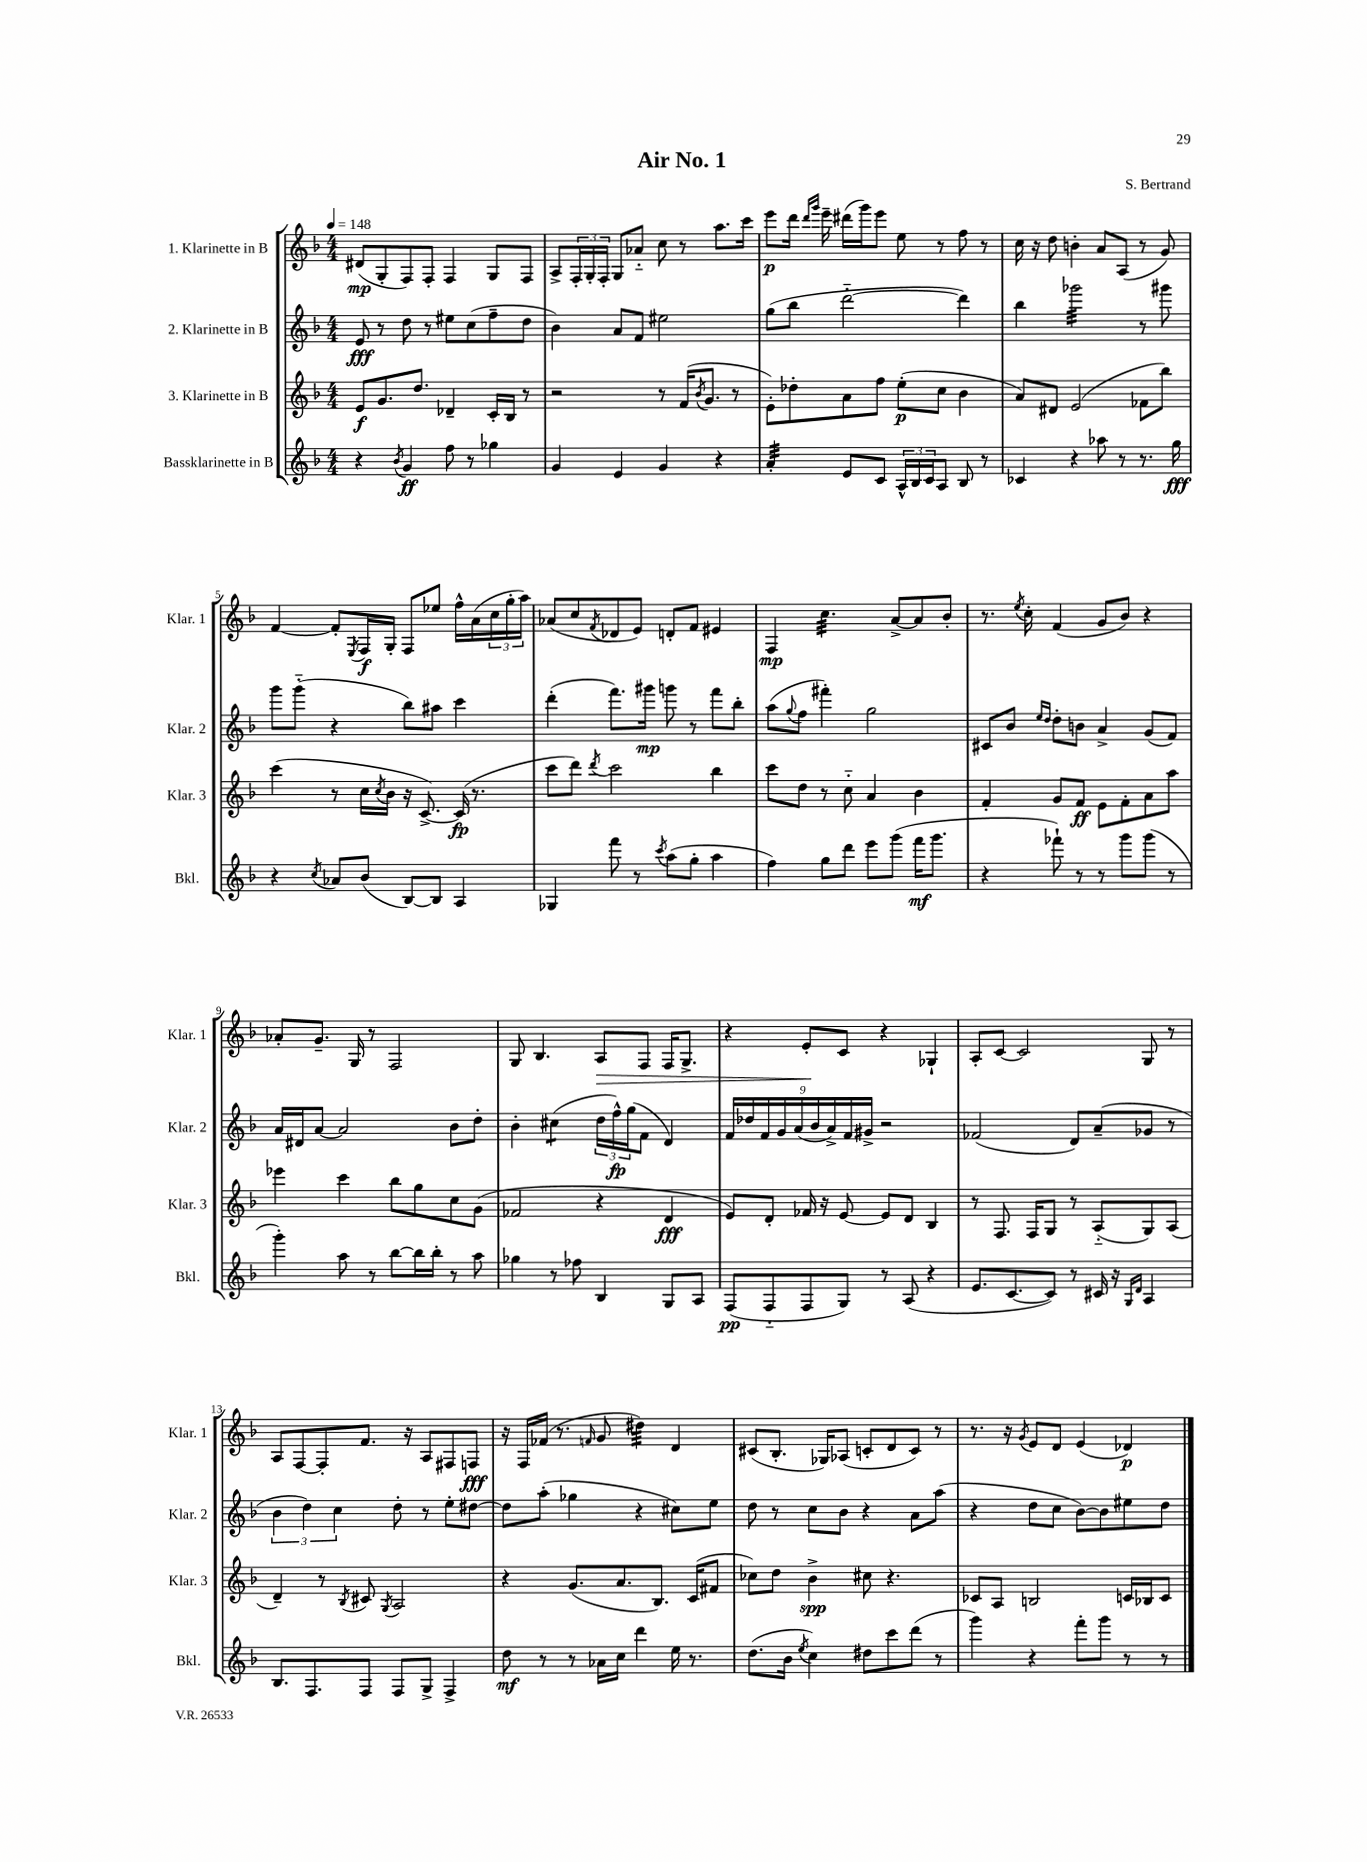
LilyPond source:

\header { title = "Air No. 1" composer = "S. Bertrand" }
<<
\new StaffGroup <<
\new Staff = "s0" \with { instrumentName = "1. Klarinette in B" shortInstrumentName = "Klar. 1" } {
    \clef treble \key f \major \numericTimeSignature \time 4/4 \tempo 4 = 148
    dis'8\mp( g8-. f8) f8-. f4 g8 f8 |
    a8-> \tuplet 3/2 { f16-. g16-. f16-. } g8 aes'8-_ c''8 r8 a''8. c'''16 |
    e'''8\p d'''16 \grace { d'''16 g'''16 } e'''16-- dis'''16( g'''16) e'''8 e''8 r8 f''8 r8 |
    c''16 r16 d''8 b'4-. a'8 a8( r8 g'8) |
    f'4~ f'8-. \acciaccatura { e8 } f16\f g16-. f8 ees''8 f''16-^ a'16( \tuplet 3/2 { c''16 g''16-. a''16) } |
    aes'8( c''8 \acciaccatura { f'8 } des'8 e'8) d'8-. f'8 eis'4 |
    f4\mp c''4.:32 a'8~-> a'8 bes'8-. |
    r8. \acciaccatura { e''8 } c''16-. f'4( g'8 bes'8) r4 |
    aes'8-. g'8.-- g16 r8 f2 |
    g8 bes4. a8\> f8 f16 g8.-> |
    r4 e'8-.\! c'8 r4 ges4-! |
    a8-. c'8~ c'2 g8 r8 |
    a8 f8~ f8-. f'8. r16 a8 fis8 f8\fff |
    r16 f16 fes'16( r8. \grace { f'16 } g'8 dis''4:32) d'4 |
    cis'8( bes8.-. ges16) aes8( c'8-. d'8 c'8) r8 |
    r8. r16 \acciaccatura { g'8 } e'8 d'8 e'4( des'4\p) \bar "|." |
}
\new Staff = "s1" \with { instrumentName = "2. Klarinette in B" shortInstrumentName = "Klar. 2" } {
    \clef treble \key f \major \numericTimeSignature \time 4/4
    e'8\fff r8 d''8 r8 eis''8 c''8( f''8-- d''8 |
    bes'4) a'8 f'8 eis''2 |
    g''8( bes''8 d'''2~-_ d'''4) |
    bes''4 ges'''2:32 r8 gis'''8 |
    g'''8 g'''8-_( r4 bes''8) ais''8 c'''4 |
    d'''4-.( f'''8.) gis'''16\mp g'''8 r8 f'''8 bes''8-. |
    a''8( \appoggiatura { g''8 } f''8 fis'''4-.) g''2 |
    cis'8 bes'8 \grace { e''16 d''16 } d''8-. b'8 a'4-> g'8( f'8) |
    a'16 dis'16 a'8~ a'2 bes'8 d''8-. |
    bes'4-. cis''4:8( \tuplet 3/2 { d''16 f''16-^\fp) g''16( } f'8 d'4) |
    \tuplet 9/8 { f'16 des''16 f'16 g'16 a'16( bes'16 a'16->) f'16 gis'16-> } r2 |
    fes'2( d'8) a'8--( ges'8 r8 |
    \tuplet 3/2 { bes'4 d''4) c''4 } d''8-. r8 e''8-. dis''8~ |
    dis''8 a''8-.( ges''4 r4 cis''8) e''8 |
    d''8 r8 c''8 bes'8 r4 a'8 a''8( |
    r4 d''8 c''8 bes'8~) bes'8 eis''8 d''8 \bar "|." |
}
\new Staff = "s2" \with { instrumentName = "3. Klarinette in B" shortInstrumentName = "Klar. 3" } {
    \clef treble \key f \major \numericTimeSignature \time 4/4
    e'8\f g'8. d''8. des'4-- c'16-. bes16 r8 |
    r2 r8 f'16( \acciaccatura { bes'8 } g'8. r8 |
    e'8-.) des''8-. a'8 f''8 e''8-.\p( c''8 bes'4 |
    a'8) dis'8 e'2( fes'8 bes''8) |
    c'''4( r8 c''16 \acciaccatura { c''8 } bes'16 r16 c'8.~->) c'16\fp( r8. |
    c'''8 d'''8) \acciaccatura { d'''8 } c'''2 bes''4 |
    c'''8 d''8 r8 c''8-_ a'4 bes'4 |
    f'4-. g'8 f'8\ff e'8 f'8-. a'8 a''8 |
    ees'''4 c'''4 bes''8 g''8 c''8 g'8( |
    fes'2 r4 d'4\fff |
    e'8) d'8-. fes'16 r16 e'8~ e'8 d'8 bes4 |
    r8 f8. f16 g8 r8 a8-_( g8) a8( |
    d'4--) r8 \acciaccatura { bes8 } cis'8 \acciaccatura { g8 } a2 |
    r4 g'8.( a'8. bes8.) c'16( fis'8 |
    ces''8) d''8 bes'4->\spp cis''8 r4. |
    ces'8 a8 b2 c'16 bes16 c'8 \bar "|." |
}
\new Staff = "s3" \with { instrumentName = "Bassklarinette in B" shortInstrumentName = "Bkl." } {
    \clef treble \key f \major \numericTimeSignature \time 4/4
    r4 \acciaccatura { bes'8 } g'4\ff f''8 r8 ges''4 |
    g'4 e'4 g'4 r4 |
    a'4:32-. e'8 c'8 \tuplet 3/2 { a16-^ bes16 c'16 } a8 bes8 r8 |
    ces'4 r4 aes''8 r8 r8. g''16\fff |
    r4 \acciaccatura { c''8 } aes'8 bes'8( bes8~) bes8 a4 |
    ges4 f'''8 r8 \acciaccatura { c'''8 } a''8( g''8-. a''4 |
    f''4) g''8 d'''8 e'''8 g'''8( f'''16\mf g'''8. |
    r4 fes'''8-!) r8 r8 g'''8 g'''8( r8 |
    g'''4-.) a''8 r8 bes''8~ bes''16 bes''16-. r8 a''8 |
    ges''4 r8 fes''8 bes4 g8 a8 |
    f8\pp( f8-_ f8 g8) r8 a8( r4 |
    e'8. c'8.~ c'8) r8 cis'16 r16 \grace { g16 d'16 } a4 |
    bes8. f8. f8 f8 g8-> f4-> |
    d''8\mf r8 r8 aes'16 c''16 d'''4 e''16 r8. |
    d''8.( bes'16 \acciaccatura { e''8 } c''4) dis''8 c'''8 d'''8( r8 |
    g'''4) r4 f'''8-. g'''8 r8 r8 \bar "|." |
}
>>
>>
